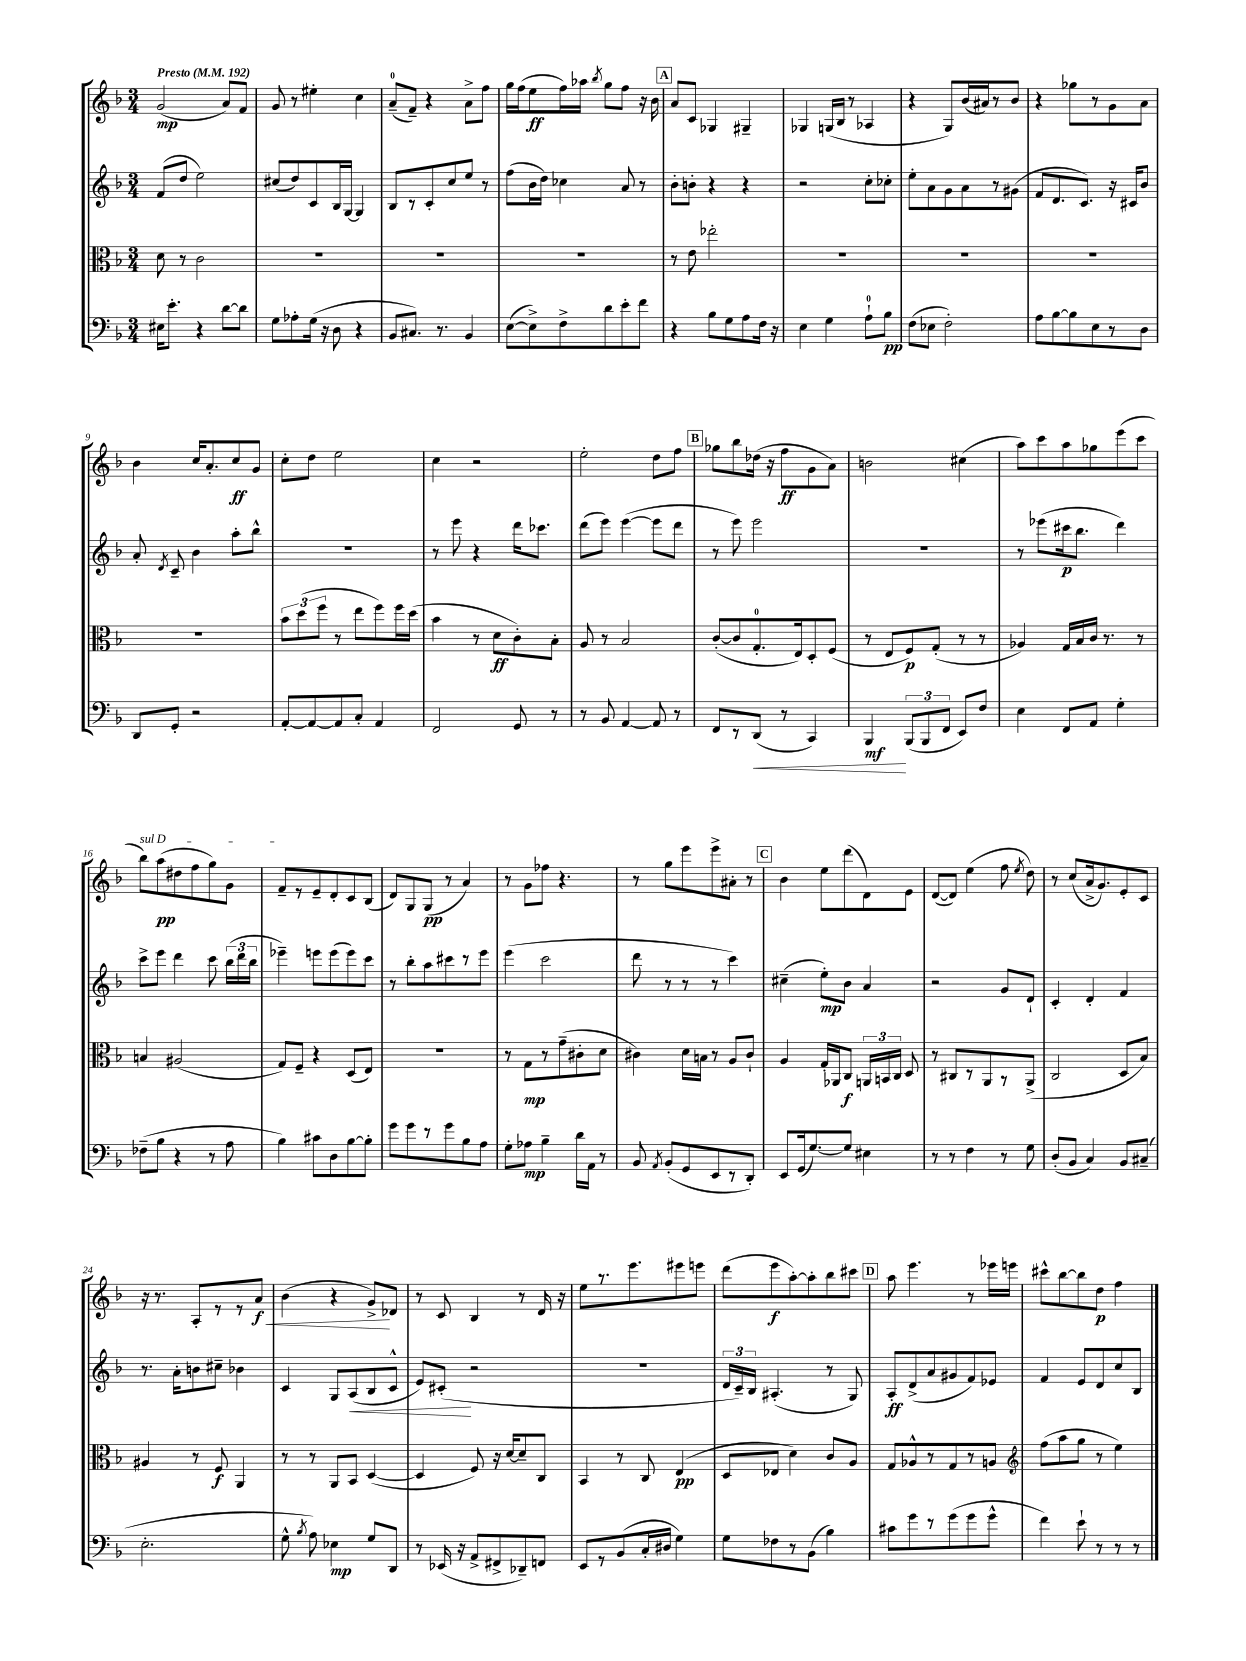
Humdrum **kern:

**kern	**dynam	**kern	**dynam	**kern	**dynam	**kern	**dynam
*part4	*part4	*part3	*part3	*part2	*part2	*part1	*part1
*staff4	*staff4	*staff3	*staff3	*staff2	*staff2	*staff1	*staff1
*clefF4	*	*clefC3	*	*clefG2	*	*clefG2	*
*k[b-]	*	*k[b-]	*	*k[b-]	*	*k[b-]	*
*M3/4	*	*M3/4	*	*M3/4	*	*M3/4	*
*MM192	*	*MM192	*	*MM192	*	*MM192	*
=1	=1	=1	=1	=1	=1	=1	=1
!	!	!	!	!	!	!LO:TX:a:B:t=Presto	!
16E#X\KL	.	8d\	.	(8f/L	.	(2g/	mp
8.e'\J	.	.	.	.	.	.	.
.	.	8r	.	8dd/J	.	.	.
4r	.	2c\	.	2ee\)	.	.	.
[8d\L	.	.	.	.	.	8a/L)	.
8d\J]	.	.	.	.	.	8f/J	.
=2	=2	=2	=2	=2	=2	=2	=2
8G\L	.	2.r	.	(8cc#X/L	.	8g/	.
8A-X'\	.	.	.	8dd/)	.	8r	.
(16G\Jk	.	.	.	8c/	.	4ee#X'\	.
16r	.	.	.	.	.	.	.
8D\	.	.	.	16B-/L	.	.	.
.	.	.	.	[16G/JJ	.	.	.
4r	.	.	.	4G/]	.	4cc\	.
=3	=3	=3	=3	=3	=3	=3	=3
8BB-/L	.	2.r	.	8B-/L	.	(8a~/L	.
8.C#X/J)	.	.	.	8r	.	8f~/J)	.
.	.	.	.	8c'/	.	4r	.
8.r	.	.	.	.	.	.	.
.	.	.	.	8cc/	.	.	.
4BB-/	.	.	.	8ee/J	.	8a^\L	.
.	.	.	.	8r	.	8ff\J	.
=4	=4	=4	=4	=4	=4	=4	=4
([8E\L	.	2.r	.	(8ff\L	.	16gg\LL	.
.	.	.	.	.	.	(16ff\J	.
8E^\])	.	.	.	16b-\L	.	8ee\	ff
.	.	.	.	16dd\JJ)	.	.	.
8F^\	.	.	.	4cc-X\	.	16ff\L)	.
.	.	.	.	.	.	16aa-X\JJ	.
.	.	.	.	.	.	8qbb-/	.
8d\	.	.	.	.	.	8gg\L	.
8e'\	.	.	.	8a/	.	8ff\J	.
8f\J	.	.	.	8r	.	16r	.
.	.	.	.	.	.	16b-\	.
!!LO:REH:place=s1:t=A
=5	=5	=5	=5	=5	=5	=5	=5
4r	.	8r	.	8b-'\L	.	8a/L	.
.	.	8e\	.	8bn'\J	.	8c/J	.
8B-\L	.	2ee-X'\	.	4r	.	4G-X/	.
8G\	.	.	.	.	.	.	.
8A\	.	.	.	4r	.	4G#X~/	.
16F\Jk	.	.	.	.	.	.	.
16r	.	.	.	.	.	.	.
=6	=6	=6	=6	=6	=6	=6	=6
4E\	.	2.r	.	2r	.	4G-X/	.
4G\	.	.	.	.	.	(16Gn/LL	.
.	.	.	.	.	.	16B-/JJ	.
.	.	.	.	.	.	8r	.
8A`\L	.	.	.	8cc'\L	.	4A-X/	.
8B-\J	pp	.	.	8cc-X'\J	.	.	.
=7	=7	=7	=7	=7	=7	=7	=7
(8F\L	.	2.r	.	8ee'\L	.	4r	.
8E-X\J	.	.	.	8a\	.	.	.
2F'\)	.	.	.	8g\	.	8G/L)	.
.	.	.	.	8a\	.	(16b-/L	.
.	.	.	.	.	.	16a#X/J)	.
.	.	.	.	8r	.	8r	.
.	.	.	.	(8g#X\J	.	8b-/J	.
=8	=8	=8	=8	=8	=8	=8	=8
8A\L	.	2.r	.	8f/L	.	4r	.
[8B-\	.	.	.	8.d/	.	.	.
8B-\]	.	.	.	.	.	8gg-X\L	.
.	.	.	.	8.c/J)	.	.	.
8E\	.	.	.	.	.	8r	.
8r	.	.	.	16r	.	8g\	.
.	.	.	.	16c#X/KL	.	.	.
8D\J	.	.	.	8b-/J	.	8a\J	.
!!LO:LB:g=z
=9	=9	=9	=9	=9	=9	=9	=9
8DD/L	.	2.r	.	8a'/	.	4b-\	.
.	.	.	.	8qd/	.	.	.
8GG'/J	.	.	.	8c~/	.	.	.
2r	.	.	.	4b-\	.	16cc/KL	.
.	.	.	.	.	.	8.a'/	.
.	.	.	.	8aa'\L	.	8cc/	ff
.	.	.	.	8bb-^^\J	.	8g/J	.
=10	=10	=10	=10	=10	=10	=10	=10
[8AA'/L	.	12b-\L	.	2.r	.	8cc'\L	.
.	.	(12dd\	.	.	.	.	.
8AA/_	.	.	.	.	.	8dd\J	.
.	.	12ff\J	.	.	.	.	.
8AA/]	.	8r	.	.	.	2ee\	.
8C'/J	.	8ee\L	.	.	.	.	.
4AA/	.	8ff\)	.	.	.	.	.
.	.	16ff\L	.	.	.	.	.
.	.	(16dd\JJ	.	.	.	.	.
=11	=11	=11	=11	=11	=11	=11	=11
2FF/	.	4b-\	.	8r	.	4cc\	.
.	.	.	.	8eee\	.	.	.
.	.	8r	.	4r	.	2r	.
.	.	8d\L	ff	.	.	.	.
8GG/	.	8c'\)	.	16ddd\KL	.	.	.
.	.	.	.	8.ccc-X\J	.	.	.
8r	.	8B-'\J	.	.	.	.	.
=12	=12	=12	=12	=12	=12	=12	=12
8r	.	8A/	.	(8ddd\L	.	2ee'\	.
8BB-/	.	8r	.	8eee\J)	.	.	.
[4AA/	.	2B-/	.	([4eee\	.	.	.
8AA/]	.	.	.	8eee\L]	.	8dd\L	.
8r	.	.	.	8ddd\J	.	8ff\J	.
!!LO:REH:place=s1:t=B
=13	=13	=13	=13	=13	=13	=13	=13
8FF/L	.	([8c'/L	.	8r	.	8gg-X\L	.
8r	.	8c/]	.	8eee\)	.	8bb-\	.
!	!LO:HP:b	!	!	!	!	!	!
(8DD/J	<	8.G'/	.	2eee\	.	(16dd-X\Jk	.
.	.	.	.	.	.	16r	.
8r	.	.	.	.	.	8ff\L	ff
.	.	16E/k)	.	.	.	.	.
4CC/)	.	8D'/	.	.	.	8g\	.
.	.	(8F/J	.	.	.	8a\J)	.
=14	=14	=14	=14	=14	=14	=14	=14
4BBB-/	mf	8r	.	2.r	.	2bn\	.
.	.	8E/L	.	.	.	.	.
(12BBB-/L	[	8F/)	p	.	.	.	.
12BBB-/	.	.	.	.	.	.	.
.	.	(8G'/J	.	.	.	.	.
12FF/J	.	.	.	.	.	.	.
8EE/L)	.	8r	.	.	.	(4cc#X\	.
8F/J	.	8r	.	.	.	.	.
=15	=15	=15	=15	=15	=15	=15	=15
4E\	.	4A-X/)	.	8r	.	8aa\L)	.
.	.	.	.	(8eee-X\L	.	8ccc\	.
8FF/L	.	16G/LL	.	16ccc#X\k	p	8aa\	.
.	.	16B-/	.	8.bb-\J	.	.	.
8AA/J	.	16c/JJ	.	.	.	8gg-X\	.
.	.	8.r	.	.	.	.	.
4G'\	.	.	.	4ddd\)	.	(8eee\	.
.	.	8r	.	.	.	8ccc\J	.
!!LO:LB:g=z
=16	=16	=16	=16	=16	=16	=16	=16
!	!	!	!	!	!	!LO:TX:a:i:t=sul D	!
(8F-X~\L	.	4Bn/	.	8ccc^\L	.	8bb-\L)	.
8B-\J	.	.	.	8eee\J	.	(8aa\	pp
4r	.	(2A#X/	.	4ddd\	.	8dd#X\	.
.	.	.	.	.	.	8ff\	.
8r	.	.	.	8ccc\	.	8gg\)	.
8A\	.	.	.	(24bb-\LL	.	8g\J	.
.	.	.	.	24ddd\	.	.	.
.	.	.	.	24bb-\JJ	.	.	.
=17	=17	=17	=17	=17	=17	=17	=17
4B-\)	.	8G/L)	.	4eee-X~\)	.	8f~/L	.
.	.	8F~/J	.	.	.	8r	.
8c#X\L	.	4r	.	8eeen\L	.	8e~/	.
8D\	.	.	.	(8eee\	.	8d'/	.
[8B-\	.	(8D/L	.	8eee\)	.	8c/	.
8B-'\J]	.	8E/J)	.	8ccc\J	.	(8B-/J	.
=18	=18	=18	=18	=18	=18	=18	=18
8g\L	.	2.r	.	8r	.	8d/L)	.
8g\	.	.	.	8bb-'\L	.	8G/	.
8r	.	.	.	8aa\	.	(8G/J	pp
8g\	.	.	.	8ccc#X\	.	8r	.
8B-\	.	.	.	8r	.	4a/)	.
8A\J	.	.	.	8eee\J	.	.	.
=19	=19	=19	=19	=19	=19	=19	=19
8G'\L	.	8r	.	(4eee\	.	8r	.
8A-X\J	mp	8G\L	mp	.	.	8g\L	.
4B-~\	.	8r	.	2ccc\	.	8ff-X\J	.
.	.	(8g~\	.	.	.	4.r	.
16d\LL	.	8c#X'\	.	.	.	.	.
16AA\JJ	.	.	.	.	.	.	.
8r	.	8d\J	.	.	.	.	.
=20	=20	=20	=20	=20	=20	=20	=20
8BB-/	.	4c#X\)	.	8ddd\	.	8r	.
8qAA/	.	.	.	.	.	.	.
(8BB-'/L	.	.	.	8r	.	8gg\L	.
8GG/	.	16d\LL	.	8r	.	8eee\	.
.	.	16Bn\JJ	.	.	.	.	.
8EE/	.	8r	.	8r	.	8eee^\	.
8r	.	8A/L	.	4ccc\)	.	8a#X'\J	.
8DD'/J)	.	8c#`/J	.	.	.	8r	.
!!LO:REH:place=s1:t=C
=21	=21	=21	=21	=21	=21	=21	=21
8EE/L	.	4A/	.	(4cc#X~\	.	4b-\	.
(16GG/k	.	.	.	.	.	.	.
[8.G/)	.	.	.	.	.	.	.
.	.	16G'/LL	.	8ee'\L)	mp	8ee\L	.
.	.	16AA-X/J	.	.	.	.	.
8G/J]	.	8C/J	f	8b-\J	.	(8ddd\	.
4E#X\	.	24AAn/LL	.	4a/	.	8d\)	.
.	.	24BBn/	.	.	.	.	.
.	.	24C/JJ	.	.	.	.	.
.	.	8D/	.	.	.	8e\J	.
=22	=22	=22	=22	=22	=22	=22	=22
8r	.	8r	.	2r	.	([8d/L	.
8r	.	8C#X/L	.	.	.	8d/J])	.
4F\	.	8r	.	.	.	(4ee\	.
.	.	8AA/	.	.	.	.	.
8r	.	8r	.	8g/L	.	8ff\	.
.	.	.	.	.	.	8qee/	.
8G\	.	(8AA^/J	.	8d`/J	.	8dd\)	.
=23	=23	=23	=23	=23	=23	=23	=23
(8D'/L	.	2C/	.	4c'/	.	8r	.
8BB-/J	.	.	.	.	.	(8cc/L	.
4C/)	.	.	.	4d'/	.	16a^/k	.
.	.	.	.	.	.	8.g/)	.
8BB-/L	.	8D/L	.	4f/	.	8e'/	.
(8C#X~/J	.	8B-/J)	.	.	.	8c/J	.
!!LO:LB:g=z
=24	=24	=24	=24	=24	=24	=24	=24
2.E'\	.	4A#X/	.	8.r	.	16r	.
.	.	.	.	.	.	8.r	.
.	.	.	.	16a'\KL	.	.	.
.	.	8r	.	8bn\	.	8A'/L	.
.	.	8F/	f	8cc#X~\J	.	8r	.
.	.	4AA/	.	4b-X\	.	8r	.
!	!	!	!	!	!	!	!LO:HP:b
.	.	.	.	.	.	8a/J	< f
=25	=25	=25	=25	=25	=25	=25	=25
8G^^\	.	8r	.	4c/	.	(4b-\	.
8qB-/	.	.	.	.	.	.	.
8A\)	.	8r	.	.	.	.	.
4E-X\	mp	8AA/L	.	8G/L	.	4r	.
!	!	!	!	!	!LO:HP:b	!	!
.	.	8BB-/J	.	(8A/	<	.	.
8G/L	.	([4D/	.	8B-/	.	8g^/L)	.
8DD/J	.	.	.	8c^^/J	.	8d-X/J	[
=26	=26	=26	=26	=26	=26	=26	=26
8r	.	4D/]	.	8e/L)	.	8r	.
(16EE-X/	.	.	.	(8c#X'/J	.	8c/	.
16r	.	.	.	.	.	.	.
8AA^/L	.	8F/)	.	2r	[	4B-/	.
8FF#X^/	.	16r	.	.	.	.	.
.	.	[16d/KL	.	.	.	.	.
8DD-X~/)	.	8d~/]	.	.	.	8r	.
8FFn/J	.	8C/J	.	.	.	16d/	.
.	.	.	.	.	.	16r	.
=27	=27	=27	=27	=27	=27	=27	=27
8EE/L	.	4BB-/	.	2.r	.	8ee\L	.
8r	.	.	.	.	.	8.r	.
(8BB-/	.	8r	.	.	.	.	.
.	.	.	.	.	.	8.eee\	.
16C'/L	.	8C/	.	.	.	.	.
16D#X/JJ	.	.	.	.	.	.	.
4G\)	.	(4E/	pp	.	.	8eee#X\	.
.	.	.	.	.	.	8eeen\J	.
=28	=28	=28	=28	=28	=28	=28	=28
8G\L	.	8D/L	.	24d/LL	.	(8ddd\L	.
.	.	.	.	24c~/)	.	.	.
.	.	.	.	24B-/JJ	.	.	.
8F-X\	.	8E-X/J	.	(4.A#X'/	.	8eee\	f
8r	.	4d\)	.	.	.	[8aa'\)	.
(8BB-\J	.	.	.	.	.	8aa'\]	.
4B-\)	.	8c/L	.	8r	.	8bb-\	.
.	.	8A/J	.	8G/)	.	8ccc#X\J	.
!!LO:REH:place=s1:t=D
=29	=29	=29	=29	=29	=29	=29	=29
8c#X\L	.	8G/L	.	8A'/L	ff	8aa\	.
8g\	.	8A-X^^/	.	(8d^/	.	4.eee\	.
8r	.	8r	.	8a/	.	.	.
(8g\	.	8G/	.	8g#X/	.	.	.
8g\	.	8r	.	8f/)	.	8r	.
8g^^\J	.	8An/J	.	8e-X/J	.	16eee-X\LL	.
.	.	.	.	.	.	16eeen\JJ	.
=30	=30	=30	=30	=30	=30	=30	=30
*	*	*clefG2	*	*	*	*	*
4f\)	.	(8ff\L	.	4f/	.	8ccc#X^^\L	.
.	.	8aa\	.	.	.	[8bb-\	.
8e`\	.	8gg\J	.	8e/L	.	8bb-\]	.
8r	.	8r	.	8d/	.	8dd\J	p
8r	.	4ee\)	.	8cc/	.	4ff\	.
8r	.	.	.	8B-/J	.	.	.
==	==	==	==	==	==	==	==
*-	*-	*-	*-	*-	*-	*-	*-
